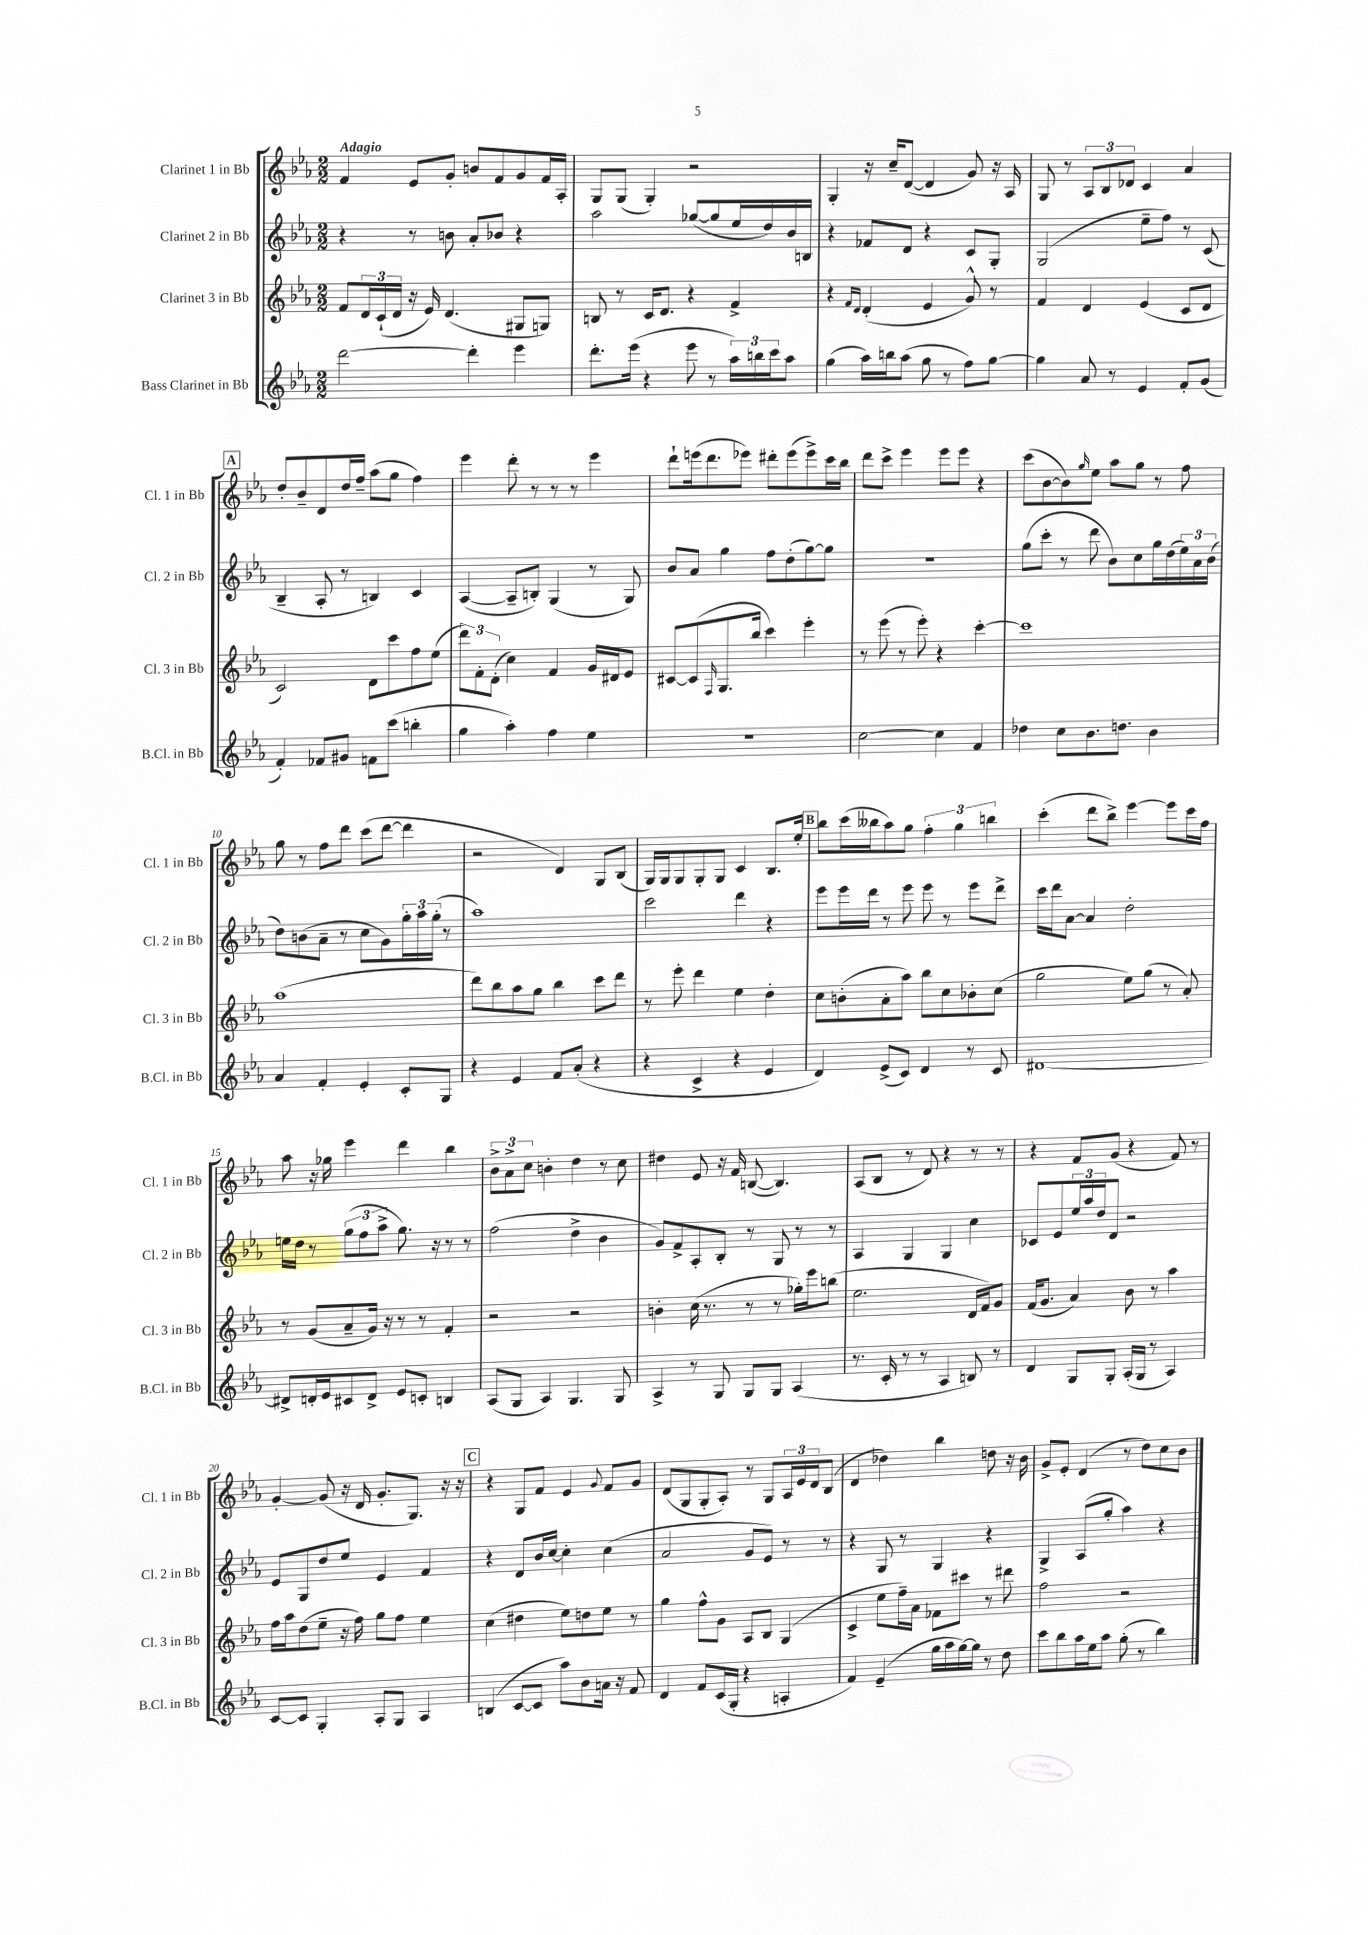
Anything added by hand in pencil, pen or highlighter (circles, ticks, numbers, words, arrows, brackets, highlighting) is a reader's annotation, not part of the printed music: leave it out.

**kern	**kern	**kern	**kern
*part4	*part3	*part2	*part1
*staff4	*staff3	*staff2	*staff1
*I"Bass Clarinet in Bb	*I"Clarinet 3 in Bb	*I"Clarinet 2 in Bb	*I"Clarinet 1 in Bb
*I'B.Cl. in Bb	*I'Cl. 3 in Bb	*I'Cl. 2 in Bb	*I'Cl. 1 in Bb
*clefG2	*clefG2	*clefG2	*clefG2
*k[b-e-a-]	*k[b-e-a-]	*k[b-e-a-]	*k[b-e-a-]
*M2/2	*M2/2	*M2/2	*M2/2
=1	=1	=1	=1
!	!	!	!LO:TX:a:B:t=Adagio
[2ddd\	8f/L	4r	4f/
.	24d/L	.	.
.	(24c`/	.	.
.	24d/JJ	.	.
.	16r	8r	8e-/L
.	16e-/)	.	.
.	(4.d/	8bn\	8g'/J
4ddd'\]	.	8a-'/L	8bn/L
.	.	8b-X/J	8f/
4eee-\	8G#X/L	4r	8g/
.	8Gn/J)	.	16f/L
.	.	.	16A-'/JJ
=2	=2	=2	=2
8.ddd'\L	8Bn/	2aa-\	8G/L
.	8r	.	(8G/J
(16eee-\Jk	.	.	.
4r	16c/KL	.	4G'/)
.	8.d/J	.	.
8eee-\	4r	([8gg-X/L	2r
8r	.	8gg-/]	.
24aa-\LL)	4f^/	16ee-/L	.
24bbn\	.	.	.
.	.	16dd/)	.
24ccc\J	.	.	.
8aa-\J	.	16b-/	.
.	.	16Bn/JJ	.
=3	=3	=3	=3
(4gg\	4r	4r	4G'/
.	16qqf/LL	.	.
.	16qqd/JJ	.	.
16aa-\LL)	(4d'/	8f-X/L	16r
16bbn\J	.	.	16cc~/KL
(8aa-\J	.	8d/J	([8d/J
8gg\	4e-/	4r	4d/]
8r	.	.	.
8ff\L)	8g^^/)	8c/L	8g/)
[8gg\J	8r	8G'/J	16r
.	.	.	16A-/
=4	=4	=4	=4
4gg\]	4f/	(2G/	8G/
.	.	.	8r
8a-/	4d/	.	12A-/L
.	.	.	12B-/
8r	.	.	.
.	.	.	12d-X/J
4e-/	(4e-/	8ee-~\L	4c/
.	.	8ff\J)	.
8f'/L	8c/L	8r	4a-/
(8g/J	8d/J	(8c/	.
!!LO:LB:g=z
!!LO:REH:place=s1:t=A
=5	=5	=5	=5
4f'/)	2c/)	4B-~/	8dd'/L
.	.	.	8b-~/
8f-X/L	.	8A-'/	8d/
8g#X/J	.	8r	16dd/L
.	.	.	16ff~/JJ
8fn\L	8d\L	4Bn/)	(8aa-\L
(8ccc\J	8ccc\	.	8gg\J
4bbn'\	8ff\	4c/	4ff\)
.	(8ee-\J	.	.
=6	=6	=6	=6
4gg\	12ddd\L)	([4A-/	4eee-\
.	12f'\	.	.
.	(12d'\J	.	.
4aa-'\)	4cc\)	8A-~/L]	8ddd'\
.	.	8Bn'/J)	8r
4ff\	4f/	(4G/	8r
.	.	.	8r
4ee-\	16g/LL	8r	4eee-\
.	16d#X/J	.	.
.	8e-/J	8G/)	.
=7	=7	=7	=7
1r	[8c#X/L	8b-/L	8ddd`\L
.	(8c#/]	8a-/J	(16eeen\k
.	.	.	8.ddd\
.	16qqF/	.	.
.	8.G/	4gg\	.
.	.	.	8eee-X\J)
.	16bb-/Jk	.	.
.	4ccc\)	8ff\L	8ddd#X'\L
.	.	(8dd'\	(8eee-\
.	4eee-'\	[8gg\)	8eee-^\)
.	.	8gg\J]	16ccc\L
.	.	.	16bb-\JJ
=8	=8	=8	=8
[2cc\	8r	1r	8ddd\L
.	(8eee-\	.	8ccc^\J
.	8r	.	4eee-\
.	8eee-'\)	.	.
4cc\]	4r	.	8eee-\L
.	.	.	8eee-\J
4f/	[4ccc'\	.	4r
=9	=9	=9	=9
4dd-X\	1ccc]	(8gg\L	(8ccc\L
.	.	8ccc'\J	[8b-\
8cc\L	.	8r	8b-\])
.	.	.	16qqgg/
8.b-\	.	8ddd\	8ee-\J
.	.	8b-\L)	8aa-\L
8.ddn\J	.	.	.
.	.	8cc\	8gg\J
4b-\	.	16gg\L	8r
.	.	(16dd\	.
.	.	24ee-\)	8ff\
.	.	24a-\	.
.	.	(24b-\JJ	.
!!LO:LB:g=z
=10	=10	=10	=10
4a-/	(1aa-	8dd\L)	8gg\
.	.	(8bn\	8r
4f'/	.	8a-~\J	8ff\L
.	.	8r	8ddd\J
4e-'/	.	8cc\L	(8ccc\L
.	.	8g\)	[8ddd\J
8c'/L	.	24gg'\L	4ddd\]
.	.	24aa-\	.
.	.	(24gg'\JJ	.
8G/J	.	8r	.
=11	=11	=11	=11
4r	8ddd\L)	1aa-)	2r
.	8bb-\	.	.
4e-/	8aa-\	.	.
.	8gg\J	.	.
8f/L	4bb-\	.	4d/)
(8a-'/J	.	.	.
4r	8ccc\L	.	8G/L
.	8ddd\J	.	(8B-/J
=12	=12	=12	=12
4r	8r	2ccc\	16G/LL)
.	.	.	16G/J
.	8eee-'\	.	8G/
4c^/	4ddd\	.	8G'/
.	.	.	8G/J
4r	4ee-\	4ddd\	4c/
4e-/	4dd'\	4r	8.B-/L
.	.	.	16ee-'/Jk
!!LO:REH:place=s1:t=B
=13	=13	=13	=13
4d/)	8cc\L	8eee-\L	8bb-\L
.	(8bn'\	16eee-\L	(16ccc\L
.	.	16ddd\JJ	16bb--X\J
(8e-^/L	8a-'\	8r	8aa-\)
8c/J)	8aa-\J)	8eee-\	8gg\J
4d/	8bb-\L	8eee-\	6ff'\
.	8cc\	8r	.
.	.	.	6gg\
8r	8b-X'\	8eee-\L	.
.	.	.	6bbn\
8c/	(8cc\J	8ddd^\J	.
=14	=14	=14	=14
[1d#X	2gg\	16ccc\LL	(4ccc'\
.	.	16ddd\J	.
.	.	[8a-\J	.
.	.	4a-/]	8ddd\L
.	.	.	8bb-^\J)
.	8ee-\L)	2dd'\	[4eee-\
.	(8gg\J	.	.
.	8r	.	8eee-\L]
.	8a-'/)	.	16ccc\L
.	.	.	16ff\JJ
!!LO:LB:g=z
=15	=15	=15	=15
8d#X^/L]	8r	16een\LL	8aa-\
.	.	16dd\JJ	.
16dn'/L	(8g/L	8r	16r
16e-/J	.	.	16gg-X\
8c#X/	8a-~/	(12gg\L	4eee-\
.	.	12ff\	.
8d^/J	16g/Jk)	.	.
.	.	12aa-^\J	.
.	16r	.	.
8e-/L	8r	8.gg\)	4ddd\
8cn'/J	8r	.	.
.	.	16r	.
4Bn/	4f'/	8r	4bb-\
.	.	8r	.
=16	=16	=16	=16
(8A-/L	2r	(2ff\	12b-^\L
.	.	.	12a-^\
8G/J	.	.	.
.	.	.	12cc\J
4A-/)	.	.	4bn'\
4.G/	2r	4dd^\	4dd\
.	.	4b-\	8r
8G/	.	.	8cc\
=17	=17	=17	=17
4A-^/	4bn'\	8g/L)	4dd#X\
.	.	8f^/	.
8r	(16cc\	8A-'/	8e-/
.	8.r	.	.
8G/	.	8B-'/J	16r
.	.	.	16f/
8G/L	8r	8r	([8Bn/
8G/J	8r	8G/	4.B/])
(4A-/	16gg-X'\LL)	8r	.
.	16eee-\J	.	.
.	(8bbn\J	8r	.
=18	=18	=18	=18
8.r	2.ee-\	4A-/	(8A-/L
.	.	.	8B-/J
16c'/	.	.	.
8r	.	4G/	8r
8r	.	.	8d/)
4A-/	.	4G/	4r
8Bn/)	16d/LL	4cc\	8r
.	16f/J)	.	.
8r	8g/J	.	8r
=19	=19	=19	=19
4d/	(16f/KL	8c-X/L	4r
.	8.g/J	.	.
.	.	8e-/	.
8G/L	4a-/)	24ee-/L	8f/L
.	.	24aa-/	.
.	.	24dd/J	.
8G'/J	.	8d/J	(8g/J
(16A-'/LL	8b-\	2r	4r
16G/JJ	.	.	.
8r	8r	.	.
4A-/)	4aa-\	.	8f/)
.	.	.	8r
!!LO:LB:g=z
=20	=20	=20	=20
[8c/L	16ff\LL	8e-/L	[4g'/
.	16aa-\J	.	.
8c/J]	(8dd\	8G/	.
4G'/	8ee-~\J	8dd/	(8g/]
.	16r	8ee-/J	16r
.	16ff\)	.	16d/
8A-'/L	8gg\L	4e-/	8.g'/L
8G/J	8ff\J	.	.
.	.	.	8.G/J)
4A-/	4ee-\	4f/	.
.	.	.	16r
.	.	.	16r
!!LO:REH:place=s1:t=C
=21	=21	=21	=21
(4Bn/	(4cc\	4r	4r
[8c/L	4dd#X\	8d/L	8G/L
8c/J]	.	16b-/L	8f/J
.	.	[16cc/JJ	.
8aa-\L)	8ee-\L)	4cc'\]	4e-/
8b-\	8ddn\	.	.
.	.	.	8qqg/
16an\Jk	8ee-\J	(4cc\	8f/L
16r	.	.	.
8f/	8r	.	8g/J
=22	=22	=22	=22
4d/	4gg\	2a-/	(8d/L
.	.	.	8G/
8f/L	8ff^^\L	.	8G'/
(16c/L	8g\J	.	8A-'/J)
16G'/JJ	.	.	.
4r	8A-/L	8g/L	8r
.	8B-/J	8e-/J)	8G/L
4An'/	(4G/	8r	24A-/L
.	.	.	24e-/
.	.	.	24d/J
.	.	8r	(8B-/J
=23	=23	=23	=23
4f/)	4c^/	4r	4d/
(4e-~/	8ee-\L	8G/	4dd-X\)
.	16ff~\L)	8r	.
.	16a-\JJ	.	.
16gg\LL	8f-X\L	4G/	4bb-\
16aa-\	.	.	.
[16gg\)	8ccc#X\J	.	.
16gg\JJ]	.	.	.
8r	8r	4r	8ddn\
8dd\	8ddd#X\	.	16r
.	.	.	16b-\
=24	=24	=24	=24
8ccc\L	2ff\	4G^/	8g^/L
8bb-\	.	.	8e-'/J
16aa-\L	.	(8A-/L	(4d/
16ee-\J	.	.	.
8aa-\J	.	8gg'/J	.
(8gg'\	2r	4aa-\)	8r
8r	.	.	8dd\L)
4bb-\)	.	4r	8cc\
.	.	.	8b-\J
==	==	==	==
*-	*-	*-	*-
